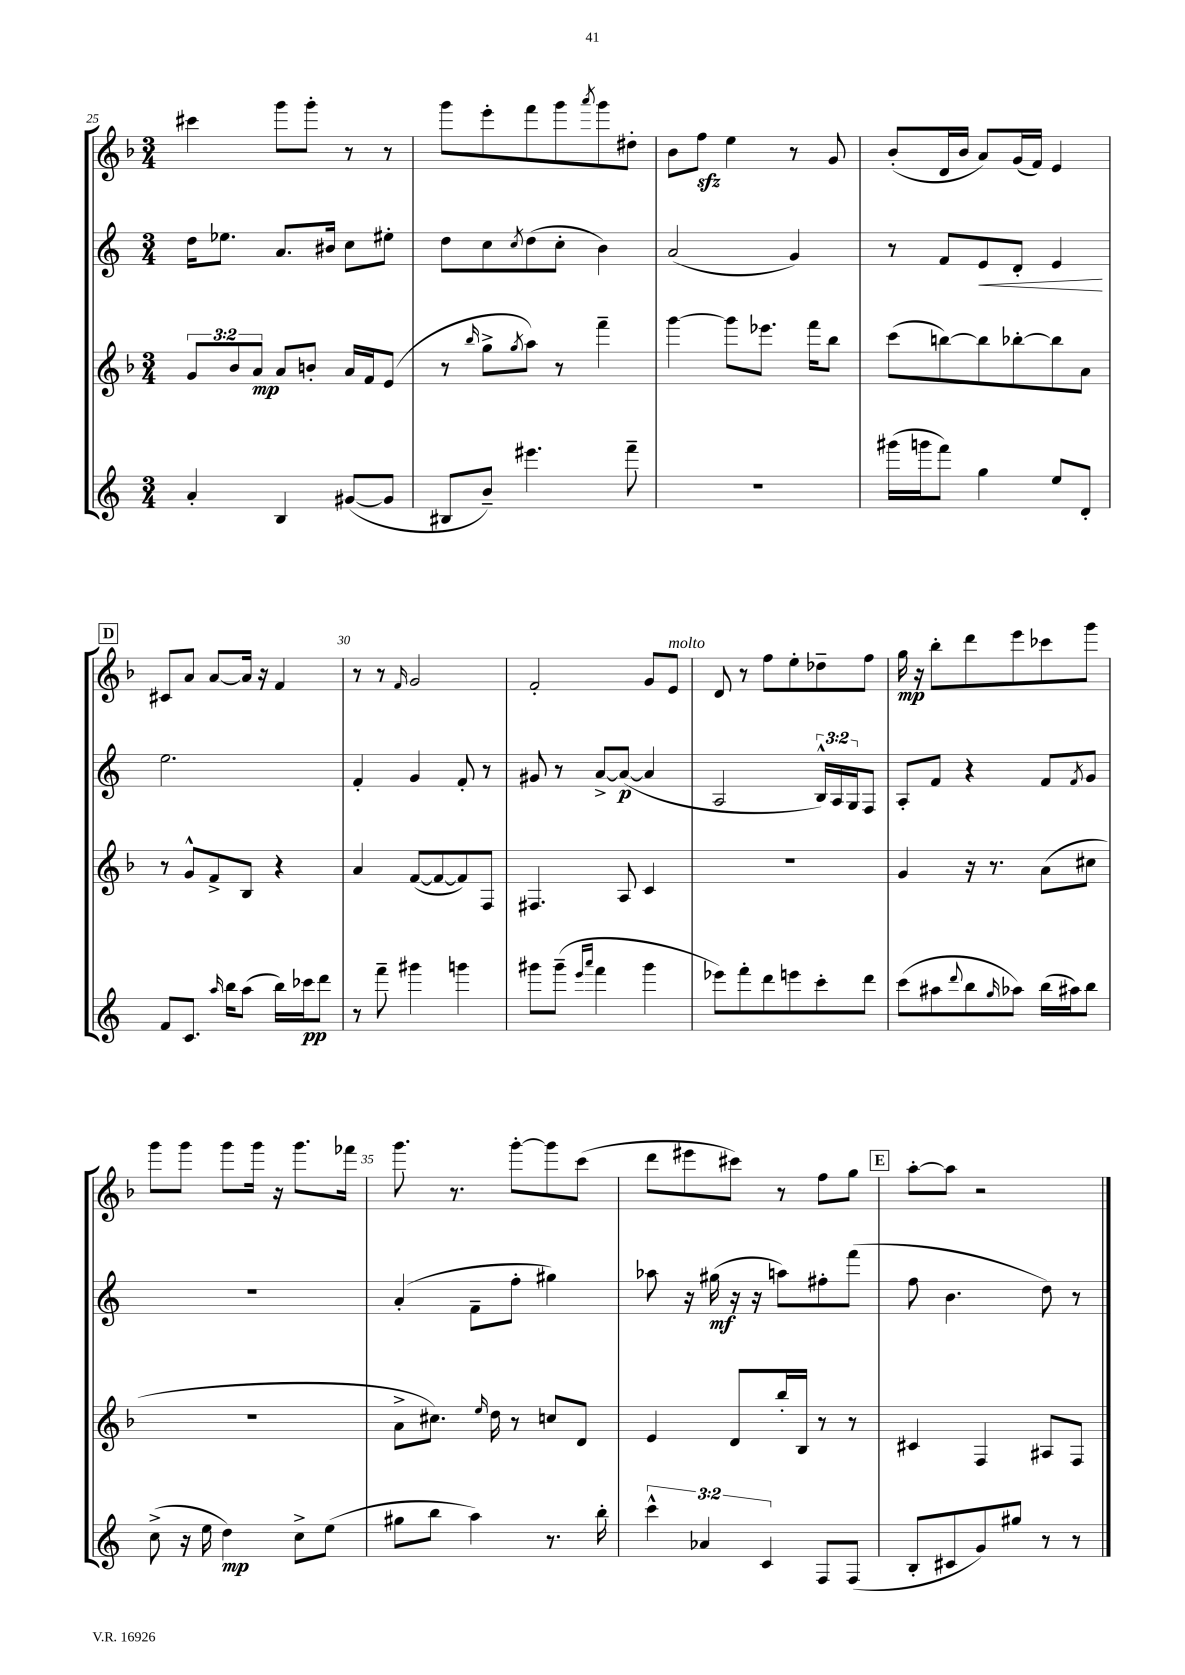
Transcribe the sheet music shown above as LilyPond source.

<<
\new StaffGroup <<
\new Staff = "s0" {
    \clef treble \key f \major \numericTimeSignature \time 3/4
    cis'''4 g'''8 g'''8-. r8 r8 |
    g'''8 e'''8-. f'''8 g'''8 \acciaccatura { a'''8 } g'''8 dis''8-. |
    bes'8 f''8\sfz e''4 r8 g'8 |
    bes'8-.( d'16 bes'16 a'8) g'16( f'16) e'4 |
    \mark \markup { \box "D" } cis'8 a'8 a'8~ a'16 r16 f'4 |
    r8 r8 \grace { f'16 } g'2 |
    f'2-. g'8 e'8^\markup { \italic "molto" } |
    d'8 r8 f''8 e''8-. des''8-- f''8 |
    g''16\mp r16 bes''8-. d'''8 e'''8 ces'''8 g'''8 |
    g'''8 g'''8 g'''8 g'''16 r16 g'''8. fes'''16 |
    g'''8. r8. g'''8~-. g'''8 c'''8( |
    d'''8 eis'''8 cis'''8) r8 f''8 g''8 |
    \mark \markup { \box "E" } a''8~-. a''8 r2 \bar "|." |
}
\new Staff = "s1" {
    \clef treble \key c \major \numericTimeSignature \time 3/4 \override Staff.TupletNumber.text = #tuplet-number::calc-fraction-text
    d''16 ees''8. a'8. bis'16 c''8 eis''8-. |
    d''8 c''8 \acciaccatura { c''8 } d''8( c''8-. b'4) |
    a'2( g'4) |
    r8 f'8 e'8\< d'8-. e'4\! |
    \mark \markup { \box "D" } e''2. |
    f'4-. g'4 f'8-. r8 |
    gis'8 r8 a'8~-> a'8~\p( a'4 |
    a2 \tuplet 3/2 { b16-^) a16 g16 } f8 |
    a8-. f'8 r4 f'8 \acciaccatura { f'8 } g'8 |
    R2. |
    a'4-.( f'8-- f''8-. gis''4) |
    aes''8 r16 gis''16\mf( r16 r16 a''8) fis''8-. f'''8( |
    \mark \markup { \box "E" } f''8 b'4. d''8) r8 \bar "|." |
}
\new Staff = "s2" {
    \clef treble \key f \major \numericTimeSignature \time 3/4 \override Staff.TupletNumber.text = #tuplet-number::calc-fraction-text
    \tuplet 3/2 { g'8 bes'8 a'8\mp } a'8 b'8-. a'16 f'16 e'8( |
    r8 \grace { bes''16 } g''8-> \acciaccatura { g''8 } a''8) r8 f'''4-- |
    g'''4~ g'''8 ees'''8. f'''16 bes''8 |
    c'''8( b''8~) b''8 bes''8~-. bes''8 a'8 |
    \mark \markup { \box "D" } r8 g'8-^ f'8-> bes8 r4 |
    a'4 f'8~( f'8~ f'8) f8 |
    fis4. a8 c'4 |
    R2. |
    g'4 r16 r8. a'8( cis''8 |
    R2. |
    a'8-> cis''8.) \grace { e''16 } d''16 r8 c''8 d'8 |
    e'4 d'8 bes''16-. bes16 r8 r8 |
    \mark \markup { \box "E" } cis'4 f4 ais8 f8 \bar "|." |
}
\new Staff = "s3" {
    \clef treble \key c \major \numericTimeSignature \time 3/4 \override Staff.TupletNumber.text = #tuplet-number::calc-fraction-text
    a'4-. b4 gis'8~( gis'8 |
    bis8 b'8--) eis'''4. f'''8-- |
    R2. |
    gis'''16( g'''16 f'''8) g''4 e''8 d'8-. |
    \mark \markup { \box "D" } f'8 c'8. \grace { a''16 } b''16 a''8( b''16) ces'''16\pp d'''8 |
    r8 f'''8-- gis'''4 g'''4 |
    gis'''8 gis'''8--( \grace { e'''16 a'''16 } f'''4 gis'''4 |
    ees'''8) f'''8-. d'''8 e'''8 c'''8-. d'''8 |
    c'''8( ais''8 \appoggiatura { d'''8 } b''8 \grace { g''16 } aes''8) b''16( ais''16) b''8 |
    c''8->( r16 e''16 d''4\mp) c''8-> e''8( |
    gis''8 b''8 a''4) r8. b''16-. |
    \tuplet 3/2 { c'''4-^ aes'4 c'4 } f8 f8( |
    \mark \markup { \box "E" } b8-. cis'8 g'8) gis''8 r8 r8 \bar "|." |
}
>>
>>
\layout { \context { \Score currentBarNumber = #25 \override BarNumber.break-visibility = ##(#f #t #t) barNumberVisibility = #(every-nth-bar-number-visible 5) } }
